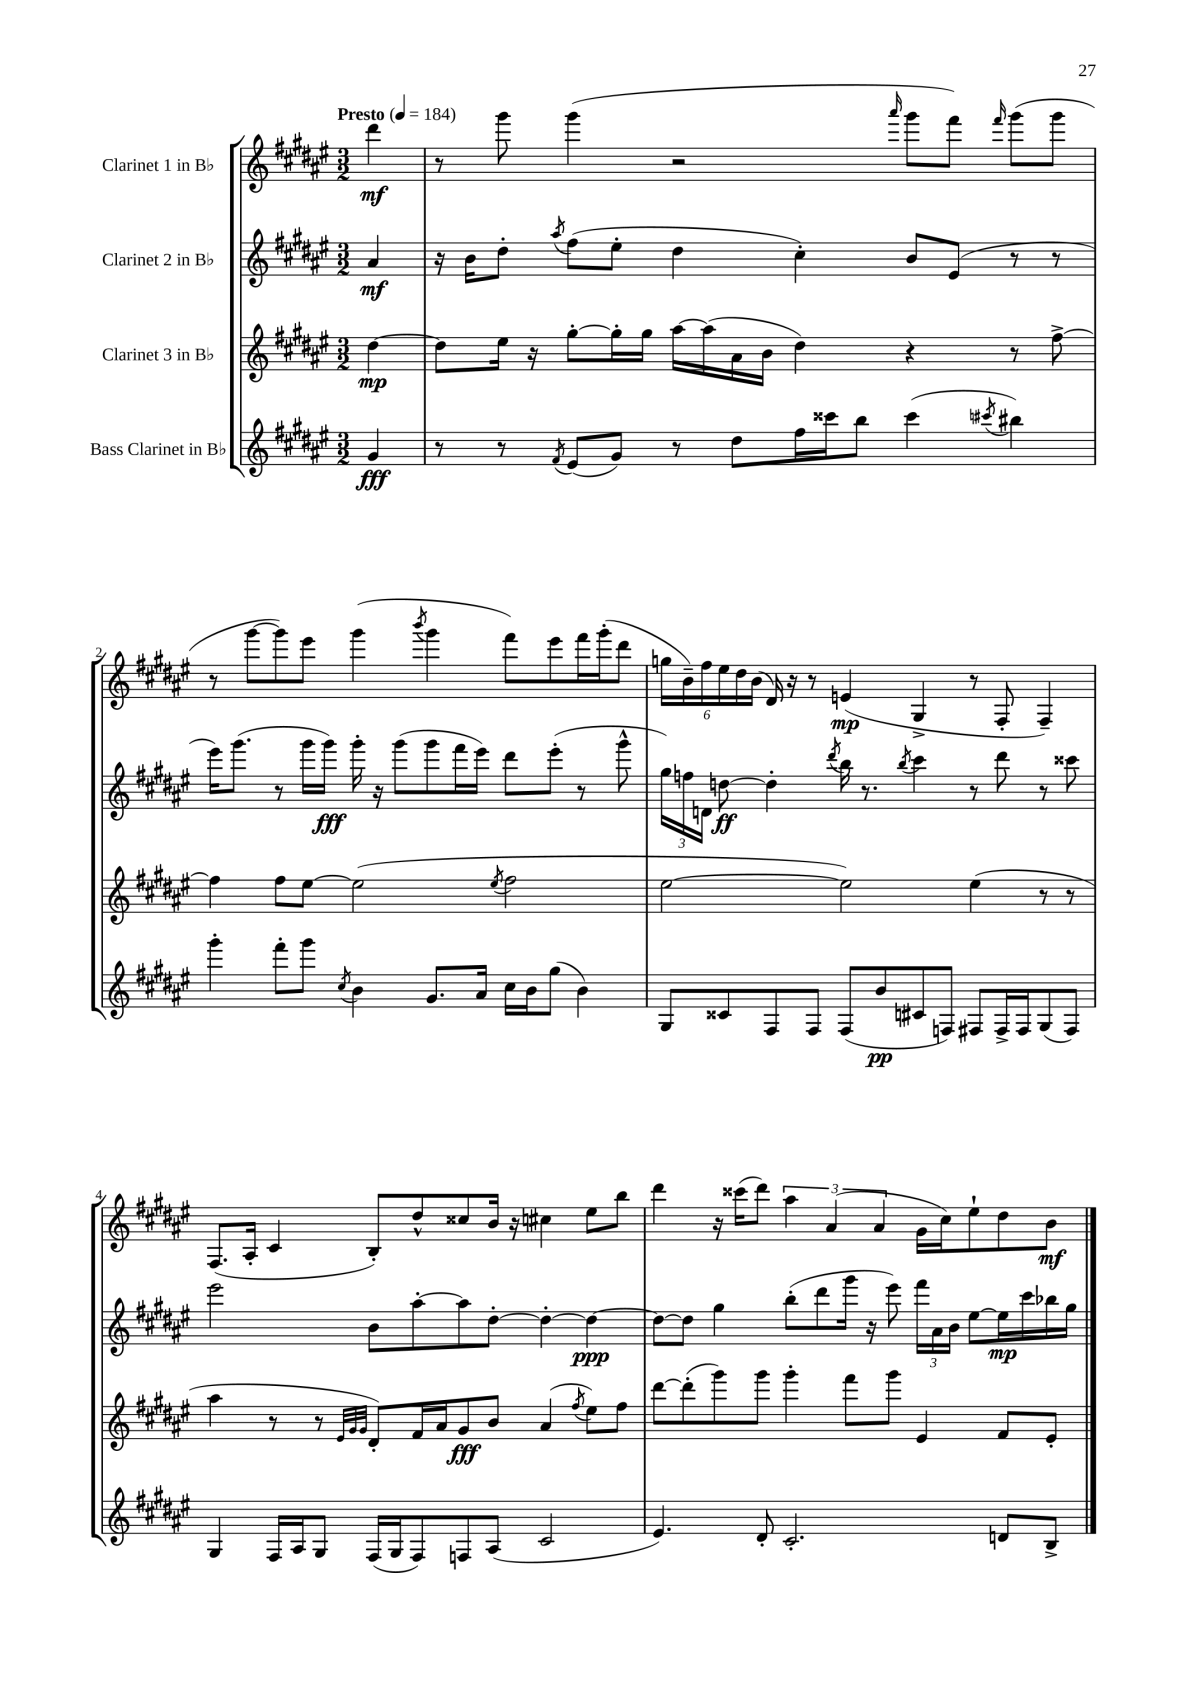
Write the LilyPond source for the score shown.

<<
\new StaffGroup <<
\new Staff = "s0" \with { instrumentName = "Clarinet 1 in Bb" } {
    \clef treble \key fis \major \numericTimeSignature \time 3/2 \partial 4 \tempo "Presto" 4 = 184
    \autoBeamOff dis'''4\mf |
    r8 gis'''8 gis'''4( r2 \grace { ais'''16 } gis'''8[ fis'''8]) \grace { fis'''16 } gis'''8[( gis'''8] |
    r8 gis'''8[~ gis'''8) eis'''8] gis'''4( \acciaccatura { b'''8 } gis'''4 fis'''8[) eis'''8 fis'''16 gis'''16-.( dis'''8] |
    \tuplet 6/4 { g''16[ b'16--) fis''16 eis''16 dis''16 b'16]( } dis'16) r16 r8 e'4\mp( gis4-> r8 fis8-. fis4--) |
    fis8.[( ais16]-. cis'4 b8[-.) dis''8-^ cisis''8 b'16] r16 cis''4 eis''8[ b''8] |
    dis'''4 r16 cisis'''16[( dis'''8]) \tuplet 3/2 { ais''4 ais'4( ais'4 } gis'16[ cis''16) eis''8-! dis''8 b'8]\mf \bar "|." |
}
\new Staff = "s1" \with { instrumentName = "Clarinet 2 in Bb" } {
    \clef treble \key fis \major \numericTimeSignature \time 3/2 \partial 4
    \autoBeamOff ais'4\mf |
    r16 b'16[ dis''8]-. \acciaccatura { ais''8 } fis''8[( eis''8]-. dis''4 cis''4-.) b'8[ eis'8]( r8 r8 |
    eis'''16[) gis'''8.]( r8 gis'''16[ gis'''16]\fff) gis'''16-. r16 gis'''8[( gis'''8 fis'''16 eis'''16]) dis'''8[ eis'''8]-.( r8 gis'''8-^ |
    \tuplet 3/2 { gis''16[) f''16 d'16] } d''8~\ff d''4-. \acciaccatura { dis'''8 } b''16 r8. \acciaccatura { b''8 } cis'''4 r8 dis'''8 r8 cisis'''8 |
    eis'''2 b'8[ ais''8~-. ais''8 dis''8]~-. dis''4~-. dis''4~\ppp |
    dis''8[~ dis''8] gis''4 b''8[-.( dis'''8 gis'''16] r16 eis'''8) \tuplet 3/2 { fis'''16[ ais'16 b'16] } eis''8[~ eis''16\mp cis'''16 bes''16 gis''16] \bar "|." |
}
\new Staff = "s2" \with { instrumentName = "Clarinet 3 in Bb" } {
    \clef treble \key fis \major \numericTimeSignature \time 3/2 \partial 4
    \autoBeamOff dis''4~\mp |
    dis''8[ eis''16] r16 gis''8[~-. gis''16-. gis''16] ais''16[~ ais''16( ais'16 b'16] dis''4) r4 r8 fis''8~-> |
    fis''4 fis''8[ eis''8]~ eis''2( \acciaccatura { eis''8 } fis''2 |
    eis''2~ eis''2) eis''4( r8 r8 |
    ais''4 r8 r8 \grace { eis'32[ gis'32 gis'32] } dis'8[-.) fis'16 ais'16 gis'8\fff b'8] ais'4( \acciaccatura { fis''8 } eis''8[) fis''8] |
    dis'''8[~ dis'''8-.( gis'''8) gis'''8] gis'''4-. fis'''8[ gis'''8] eis'4 fis'8[ eis'8]-. \bar "|." |
}
\new Staff = "s3" \with { instrumentName = "Bass Clarinet in Bb" } {
    \clef treble \key fis \major \numericTimeSignature \time 3/2 \partial 4
    \autoBeamOff gis'4\fff |
    r8 r8 \acciaccatura { fis'8 } eis'8[( gis'8]) r8 dis''8[ fis''16 cisis'''16 b''8] cisis'''4( \acciaccatura { cis'''8 } bis''4) |
    gis'''4-. fis'''8[-. gis'''8] \acciaccatura { cis''8 } b'4 gis'8.[ ais'16] cis''16[ b'16 gis''8]( b'4) |
    gis8[ cisis'8 fis8 fis8] fis8[( b'8\pp cis'8 f8]) fis8[ fis16-> fis16 gis8( fis8]) |
    gis4 fis16[ ais16 gis8] fis16[( gis16 fis8) f8 ais8]( cis'2 |
    eis'4.) dis'8-. cis'2.-. d'8[ b8]-> \bar "|." |
}
>>
>>
